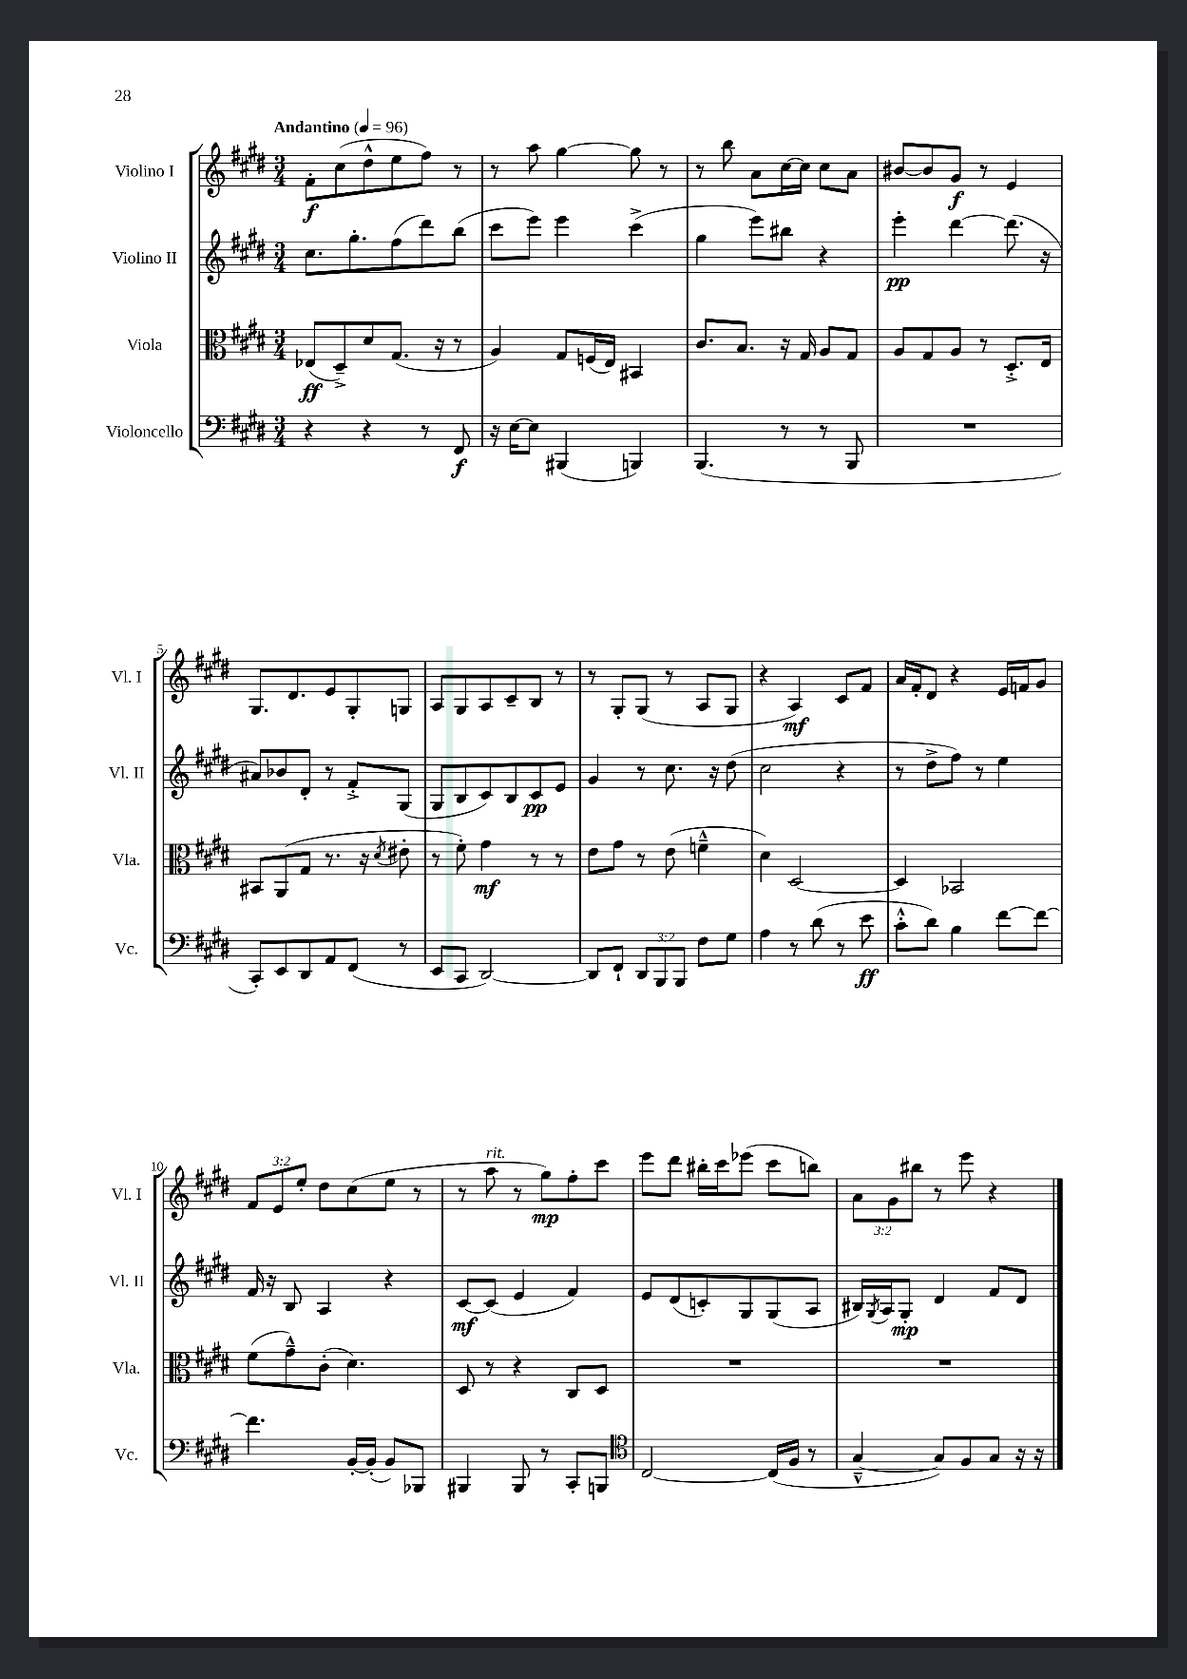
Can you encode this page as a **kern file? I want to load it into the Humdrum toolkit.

**kern	**dynam	**kern	**dynam	**kern	**dynam	**kern	**dynam
*part4	*part4	*part3	*part3	*part2	*part2	*part1	*part1
*staff4	*staff4	*staff3	*staff3	*staff2	*staff2	*staff1	*staff1
*I"Violoncello	*	*I"Viola	*	*I"Violino II	*	*I"Violino I	*
*I'Vc.	*	*I'Vla.	*	*I'Vl. II	*	*I'Vl. I	*
*clefF4	*	*clefC3	*	*clefG2	*	*clefG2	*
*k[f#c#g#d#]	*	*k[f#c#g#d#]	*	*k[f#c#g#d#]	*	*k[f#c#g#d#]	*
*M3/4	*	*M3/4	*	*M3/4	*	*M3/4	*
*MM96	*	*MM96	*	*MM96	*	*MM96	*
=1	=1	=1	=1	=1	=1	=1	=1
!	!	!	!	!	!	!LO:TX:a:B:t=Andantino	!
4r	.	(8E-X/L	ff	8.cc#\L	.	8f#'\L	f
.	.	8D#~^/)	.	.	.	(8cc#\	.
.	.	.	.	8.gg#'\	.	.	.
4r	.	8d#/	.	.	.	8dd#^^\	.
.	.	(8.G#/J	.	(8ff#\	.	8ee\	.
8r	.	.	.	8ddd#\)	.	8ff#\J)	.
.	.	16r	.	.	.	.	.
8FF#/	f	8r	.	(8bb\J	.	8r	.
=2	=2	=2	=2	=2	=2	=2	=2
16r	.	4A/)	.	8ccc#\L	.	8r	.
[16E\KL	.	.	.	.	.	.	.
8E\J]	.	.	.	8eee\J)	.	8aa\	.
(4BBB#X/	.	8G#/L	.	4eee\	.	[4gg#\	.
.	.	(16Fn/L	.	.	.	.	.
.	.	16E/JJ)	.	.	.	.	.
4BBBn/)	.	4BB#X/	.	(4ccc#^\	.	8gg#\]	.
.	.	.	.	.	.	8r	.
=3	=3	=3	=3	=3	=3	=3	=3
(4.BBB/	.	8.c#/L	.	4gg#\	.	8r	.
.	.	.	.	.	.	8bb\	.
.	.	8.B/J	.	.	.	.	.
.	.	.	.	8eee\L)	.	8a\L	.
8r	.	16r	.	8bb#X\J	.	[16cc#\L	.
.	.	16G#/	.	.	.	16cc#\JJ]	.
8r	.	8A/L	.	4r	.	8cc#\L	.
8BBB/	.	8G#/J	.	.	.	8a\J	.
=4	=4	=4	=4	=4	=4	=4	=4
2.r	.	8A/L	.	4eee'\	pp	[8b#X/L	.
.	.	8G#/	.	.	.	8b#/]	.
.	.	8A/J	.	[4ddd#\	.	8g#/J	f
.	.	8r	.	.	.	8r	.
.	.	8.D#'^/L	.	(8.ddd#\]	.	4e/	.
.	.	16E/Jk	.	16r	.	.	.
!!LO:LB:g=z
=5	=5	=5	=5	=5	=5	=5	=5
8CC#'/L)	.	8BB#X/L	.	8a#X/L)	.	8.G#/L	.
8EE/	.	(8AA/	.	8b-X/	.	.	.
.	.	.	.	.	.	8.d#/	.
8DD#/	.	8G#/J	.	8d#'/J	.	.	.
8AA/	.	8.r	.	8r	.	8e/	.
(8FF#/J	.	.	.	8f#'^/L	.	8G#'/	.
.	.	16r	.	.	.	.	.
.	.	8qd#/	.	.	.	.	.
8r	.	8e#X'\	.	(8G#/J	.	8Gn/J	.
=6	=6	=6	=6	=6	=6	=6	=6
8EE/L	.	8r	.	8G#/L	.	8A/L	.
8CC#/J	.	8f#'\)	.	8B/	.	8G#/	.
[2DD#/)	.	4g#\	mf	8c#/)	.	8A/	.
.	.	.	.	8B/	.	8c#~/	.
.	.	8r	.	8c#/	pp	8B/J	.
.	.	8r	.	8e/J	.	8r	.
=7	=7	=7	=7	=7	=7	=7	=7
8DD#/L]	.	8e\L	.	4g#/	.	8r	.
8FF#`/J	.	8g#\J	.	.	.	8G#'/L	.
12DD#/L	.	8r	.	8r	.	(8G#/J	.
12BBB/	.	.	.	.	.	.	.
.	.	(8e\	.	8.cc#\	.	8r	.
12BBB/J	.	.	.	.	.	.	.
8F#\L	.	4fn~^^\	.	.	.	8A/L	.
.	.	.	.	16r	.	.	.
8G#\J	.	.	.	(8dd#\	.	8G#/J	.
=8	=8	=8	=8	=8	=8	=8	=8
4A\	.	4d#\)	.	2cc#\	.	4r	.
8r	.	[2D#/	.	.	.	4A/)	mf
(8d#\	.	.	.	.	.	.	.
8r	.	.	.	4r	.	8c#/L	.
8e\	ff	.	.	.	.	8f#/J	.
=9	=9	=9	=9	=9	=9	=9	=9
8c#'^^\L	.	4D#/]	.	8r	.	16a/LL	.
.	.	.	.	.	.	16f#'/J	.
8d#\J)	.	.	.	8dd#^\L	.	8d#/J	.
4B\	.	2BB-X/	.	8ff#\J)	.	4r	.
.	.	.	.	8r	.	.	.
[8f#\L	.	.	.	4ee\	.	16e/LL	.
.	.	.	.	.	.	16fn/J	.
8f#\J_	.	.	.	.	.	8g#/J	.
!!LO:LB:g=z
=10	=10	=10	=10	=10	=10	=10	=10
4.f#\]	.	(8f#\L	.	16f#/	.	12f#/L	.
.	.	.	.	16r	.	.	.
.	.	.	.	.	.	12e/	.
.	.	8g#~^^\)	.	8B/	.	.	.
.	.	.	.	.	.	12ee'/J	.
.	.	(8c#'\J	.	4A/	.	8dd#\L	.
[16BB'/LL	.	4.d#\)	.	.	.	(8cc#\	.
(16BB'/JJ]	.	.	.	.	.	.	.
8BB/L)	.	.	.	4r	.	8ee\J	.
8BBB-X/J	.	.	.	.	.	8r	.
=11	=11	=11	=11	=11	=11	=11	=11
4BBB#X/	.	8D#/	.	[8c#/L	mf	8r	.
!	!	!	!	!	!	!LO:TX:a:i:t=rit.	!
.	.	8r	.	(8c#/J]	.	8aa\	.
8BBB#/	.	4r	.	4e/	.	8r	.
8r	.	.	.	.	.	8gg#\L)	mp
8CC#'/L	.	8C#/L	.	4f#/)	.	8ff#'\	.
8BBBn/J	.	8D#/J	.	.	.	8ccc#\J	.
=12	=12	=12	=12	=12	=12	=12	=12
*clefC4	*	*	*	*	*	*	*
[2C#/	.	2.r	.	8e/L	.	8eee\L	.
.	.	.	.	(8d#/	.	8ddd#\J	.
.	.	.	.	8cn'/)	.	16bb#X'\LL	.
.	.	.	.	.	.	16ccc#\J	.
.	.	.	.	8G#/	.	(8eee-X\J	.
(16C#/LL]	.	.	.	(8G#/	.	8ccc#\L	.
16F#/JJ	.	.	.	.	.	.	.
8r	.	.	.	8A/J	.	8bbn\J)	.
=13	=13	=13	=13	=13	=13	=13	=13
[4G#~^^/	.	2.r	.	16B#X/LL)	.	12a\L	.
.	.	.	.	8qG#/	.	.	.
.	.	.	.	16A/J	.	.	.
.	.	.	.	.	.	12g#\	.
.	.	.	.	8G#'/J	mp	.	.
.	.	.	.	.	.	12bb#X\J	.
8G#/L])	.	.	.	4d#/	.	8r	.
8F#/	.	.	.	.	.	8eee\	.
8G#/J	.	.	.	8f#/L	.	4r	.
16r	.	.	.	8d#/J	.	.	.
16r	.	.	.	.	.	.	.
==	==	==	==	==	==	==	==
*-	*-	*-	*-	*-	*-	*-	*-
